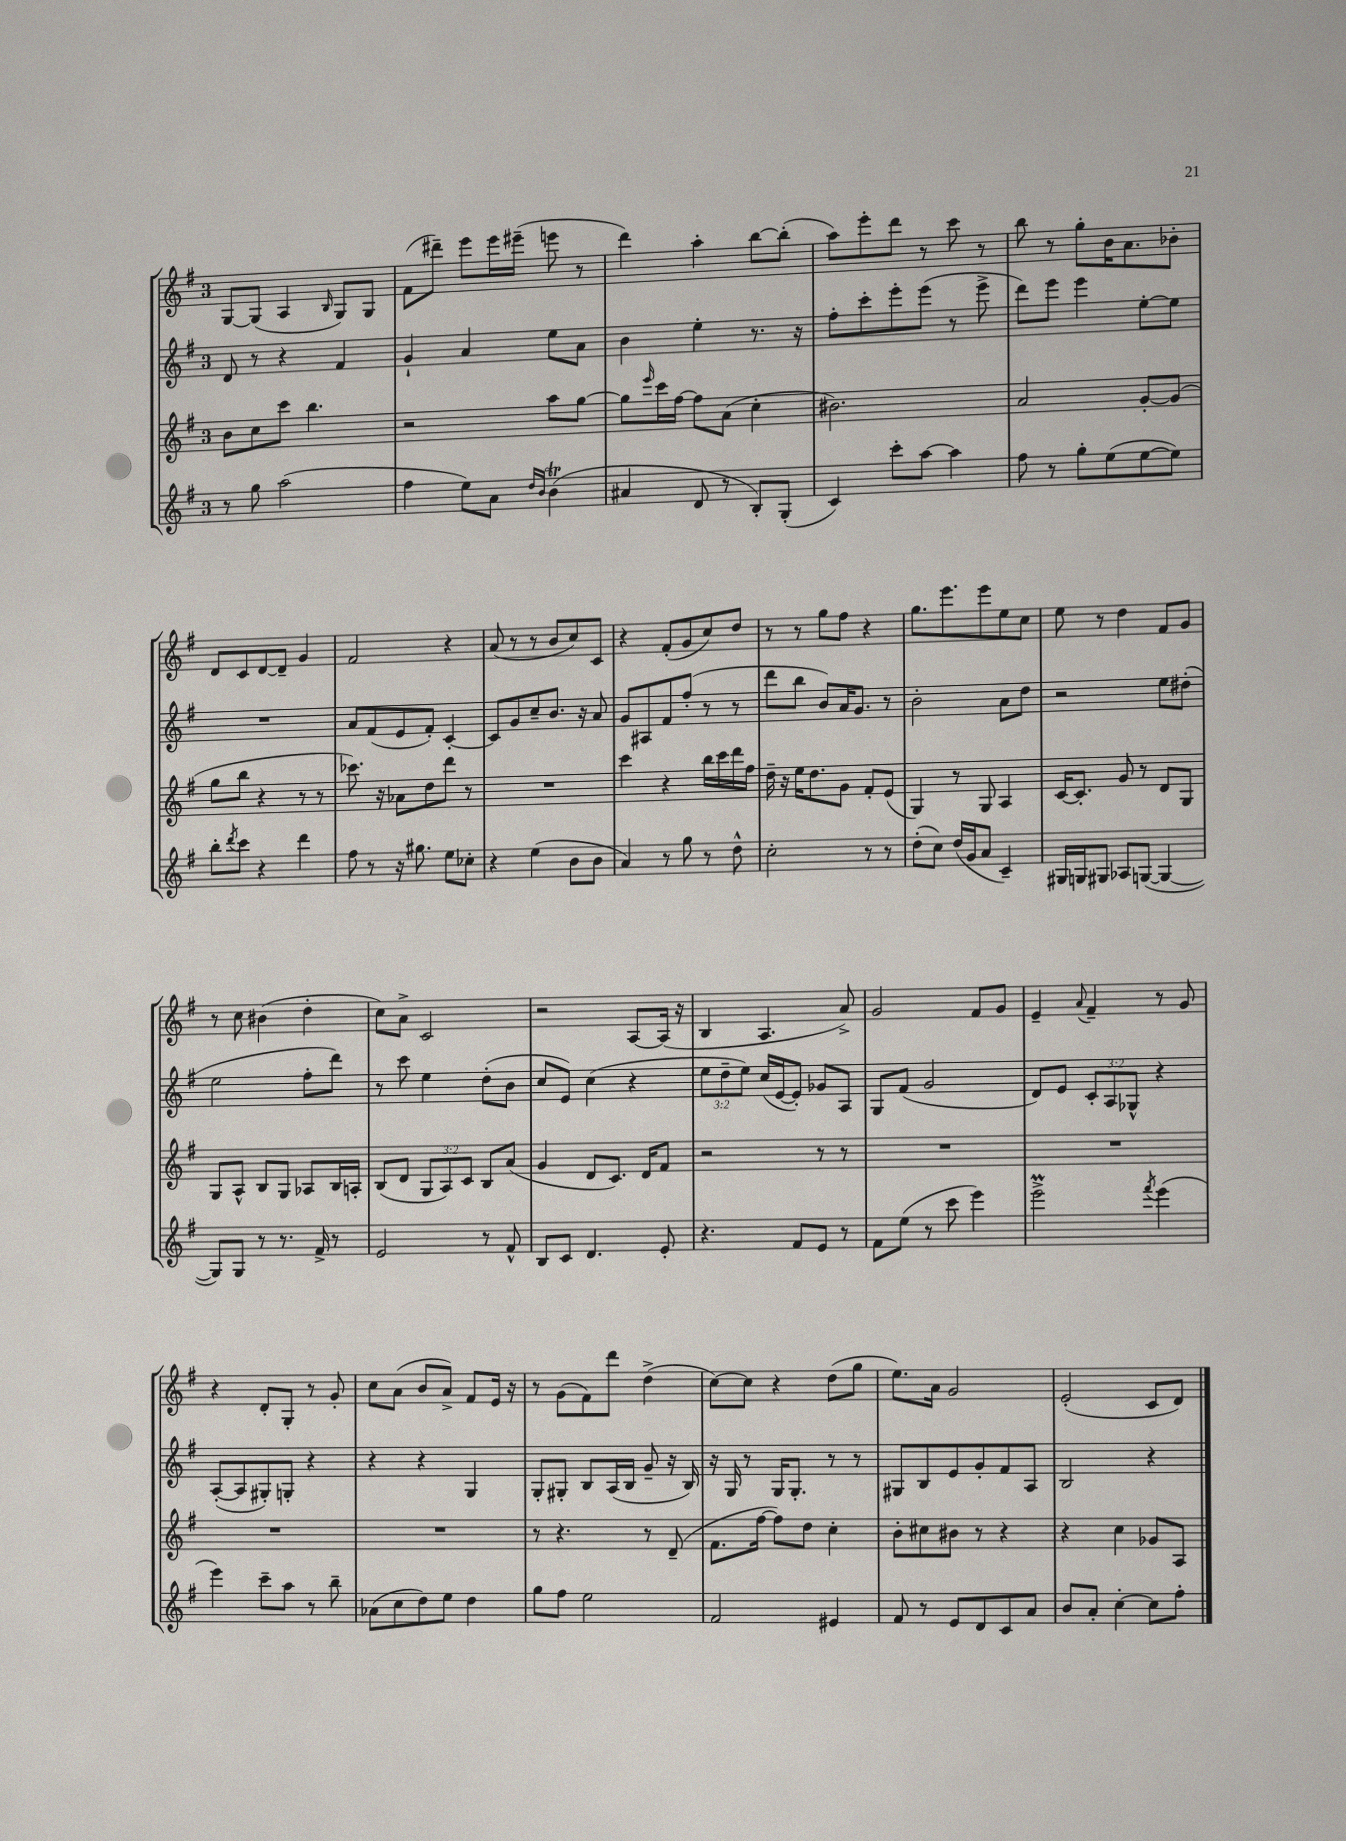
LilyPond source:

<<
\new StaffGroup <<
\new Staff = "s0" {
    \clef treble \key g \major \once \override Staff.TimeSignature.style = #'single-digit \time 3/4
    g8~ g8( a4 \grace { b16 } g8) g8 |
    fis'8( dis'''8--) e'''8 e'''16 eis'''16--( e'''8 r8 |
    d'''4) a''4-. b''8~ b''8-.( |
    a''8) e'''8-. d'''8 r8 c'''8 r8 |
    b''8 r8 g''8-. b'16 a'8. bes'8-. |
    d'8 c'8 d'8~ d'8-- g'4 |
    fis'2 r4 |
    a'8( r8 r8 b'8 c''8) c'8 |
    r4 fis'8-.( g'8 c''8) d''8 |
    r8 r8 g''8 fis''8 r4 |
    g''8. e'''8. e'''8 e''8 c''8 |
    e''8 r8 d''4 fis'8 g'8 |
    r8 c''8 bis'4( d''4-. |
    c''8) a'8-> c'2 |
    r2 a8~ a16( r16 |
    b4 a4. a'8->) |
    g'2 fis'8 g'8 |
    e'4-- \appoggiatura { a'8 } fis'4-- r8 g'8 |
    r4 d'8-. g8-. r8 g'8-. |
    c''8 a'8( b'8 a'8->) fis'8 e'16 r16 |
    r8 g'8( fis'8) d'''8 d''4->( |
    c''8~) c''8 r4 d''8( g''8 |
    e''8.) a'16 g'2 |
    e'2-.( c'8 d'8) \bar "|." |
}
\new Staff = "s1" {
    \clef treble \key g \major \once \override Staff.TimeSignature.style = #'single-digit \time 3/4 \override Staff.TupletNumber.text = #tuplet-number::calc-fraction-text
    d'8 r8 r4 fis'4 |
    g'4-! a'4 e''8 a'8 |
    b'4 e''4-. r8. r16 |
    fis''8-. c'''8-. e'''8-. e'''8( r8 e'''8-> |
    d'''8) e'''8 e'''4 e''8~-. e''8 |
    R2. |
    a'8 fis'8( e'8 fis'8-.) c'4~-. |
    c'8 g'8 c''8-- b'8. r16 a'8 |
    g'8 ais8 fis'8 fis''8-.( r8 r8 |
    d'''8 b''8 b'8) a'16 g'8. r8 |
    b'2-. a'8 d''8 |
    r2 e''8 dis''8-.( |
    e''2 fis''8-. d'''8) |
    r8 c'''8 e''4 d''8-.( b'8 |
    c''8 e'8) c''4( r4 |
    \tuplet 3/2 { e''8 d''8-- e''8) } c''16( e'16~ e'8-.) ges'8 a8 |
    g8 fis'8( g'2 |
    d'8) e'8 \tuplet 3/2 { c'8-. a8 ges8-^ } r4 |
    a8~-.( a8 gis8-.) g8-. r4 |
    r4 r4 g4 |
    g8-. gis8-. b8 a16( b16 g'8-- r16 b16) |
    r16 g16 r8 g16 g8.-. r8 r8 |
    gis8 b8 e'8 g'8-. fis'8 a8 |
    b2 r4 \bar "|." |
}
\new Staff = "s2" {
    \clef treble \key g \major \once \override Staff.TimeSignature.style = #'single-digit \time 3/4 \override Staff.TupletNumber.text = #tuplet-number::calc-fraction-text
    b'8 c''8 c'''8 b''4. |
    r2 a''8 g''8~ |
    g''8 \grace { e'''16 } c'''16 fis''16~ fis''8 a'8( c''4-. |
    bis'2.) |
    a'2 g'8~-. g'8( |
    g''8 b''8 r4 r8 r8 |
    ces'''8.) r16 aes'8 d''8 d'''8 r8 |
    R2. |
    c'''4 r4 b''16 c'''16 d'''16 fis''16 |
    d''16-- r16 e''16 d''8. g'8 fis'8-. e'8( |
    g4) r8 g8 a4 |
    c'16~ c'8.-. g'8 r8 d'8 g8 |
    g8 a8-^ b8 g8 aes8 b16 a16-. |
    b8( d'8 \tuplet 3/2 { g8 a8) c'8 } b8 a'8( |
    g'4 d'8 c'8.) d'16 fis'8 |
    r2 r8 r8 |
    R2. |
    R2. |
    R2. |
    R2. |
    r8 r4. r8 d'8--( |
    fis'8. fis''16~ fis''8) d''8 c''4-. |
    b'8-. cis''8 bis'8 r8 r4 |
    r4 c''4 ges'8 a8 \bar "|." |
}
\new Staff = "s3" {
    \clef treble \key g \major \once \override Staff.TimeSignature.style = #'single-digit \time 3/4
    r8 g''8 a''2( |
    fis''4 e''8) a'8 \grace { d''16 b'16 } b'4\trill( |
    ais'4 d'8 r8 b8-.) g8-.( |
    c'4) c'''8-. a''8~ a''4 |
    fis''8 r8 g''8-. e''8( e''8~ e''8) |
    b''8-. \acciaccatura { d'''8 } c'''8 r4 d'''4 |
    fis''8 r8 r16 gis''8. e''8 ces''8-. |
    r4 e''4( b'8 b'8 |
    a'4) r8 g''8 r8 d''8-^ |
    c''2-. r8 r8 |
    d''8-.( c''8) d''16( g'16 a'8 c'4--) |
    gis16 g16 gis8 aes8 g8~( g4~ |
    g8) g8 r8 r8. fis'16-> r8 |
    e'2 r8 fis'8-^ |
    b8 c'8 d'4. e'8-. |
    r4. fis'8 e'8 r8 |
    fis'8 e''8( r8 c'''8 e'''4) |
    e'''2->\prall \acciaccatura { fis'''8 } e'''4( |
    e'''4) c'''8-- a''8 r8 b''8-- |
    aes'8( c''8 d''8) e''8 d''4 |
    g''8 fis''8 e''2 |
    fis'2 eis'4 |
    fis'8 r8 e'8 d'8 c'8 a'8 |
    b'8 a'8-. c''4~-. c''8 fis''8-. \bar "|." |
}
>>
>>
\layout { \context { \Score \remove "Bar_number_engraver" } }
